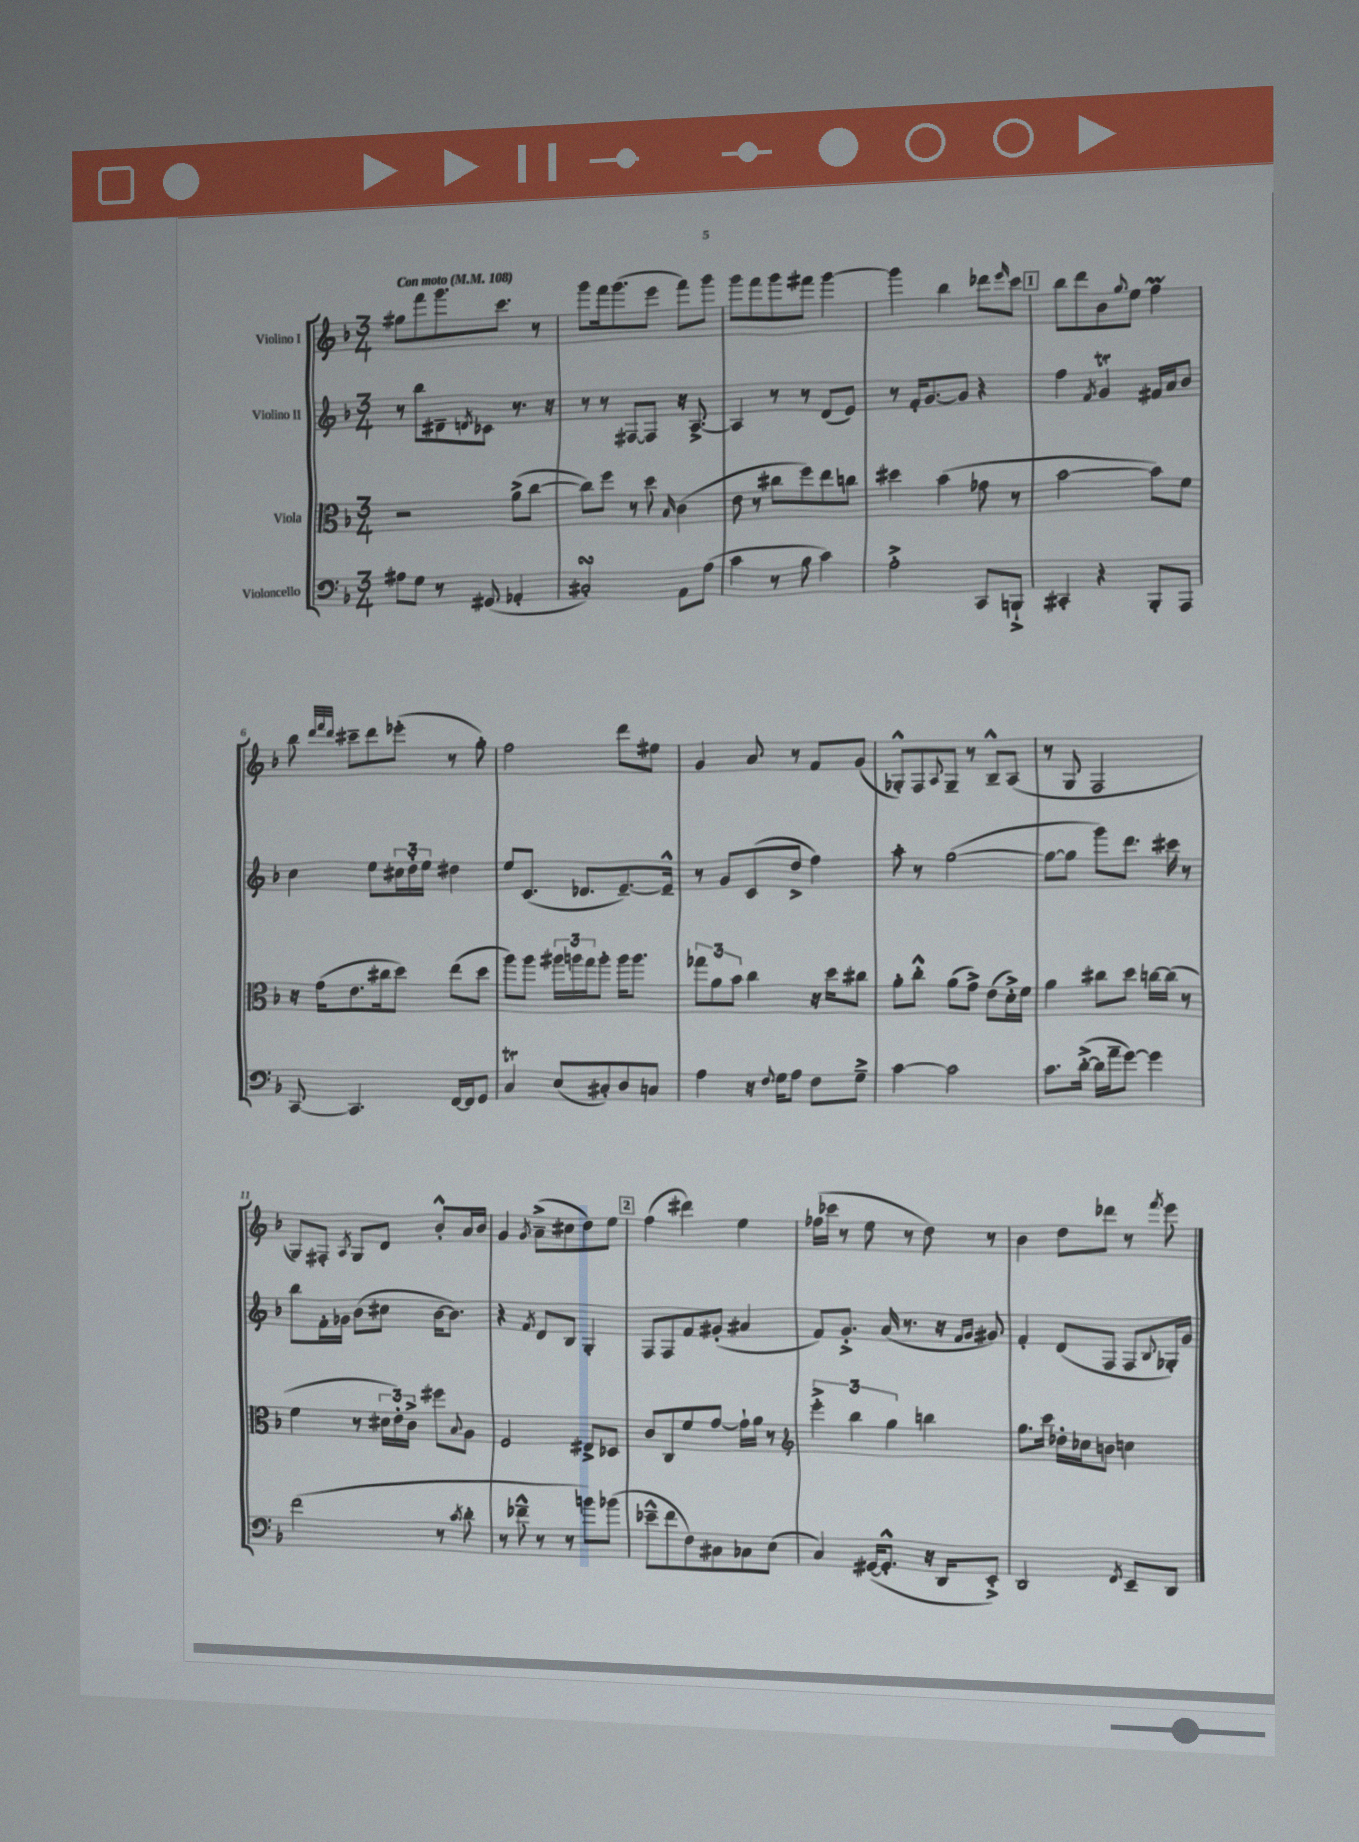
<<
\new StaffGroup <<
\new Staff = "s0" \with { instrumentName = "Violino I" } {
    \clef treble \key f \major \numericTimeSignature \time 3/4 \tempo "Con moto" 4 = 108
    gis''8 f'''8 g'''8. c'''8. r8 |
    g'''8 f'''16 g'''8.( e'''8 f'''8) g'''8 |
    g'''8 f'''8 g'''8 fis'''8 g'''4~ |
    g'''4 bes''4 des'''8 \grace { e'''16 } c'''8 |
    \mark \markup { \box "1" } bes''8 d'''8 bes'8 \appoggiatura { g''8 } e''8 f''4\prall |
    bes''8 \grace { d'''32 f'''32 d'''32 } cis'''8-- d'''8 ees'''8-.( r8 g''8-.) |
    f''2 d'''8 eis''8 |
    g'4 a'8 r8 f'8 g'8( |
    ges8-.-^) f8 \appoggiatura { a8 } ges8-- r8 bes8---^ a8( |
    r8 g8 f2 |
    g8) fis8-. \acciaccatura { a8 } g8 d'8 bes'8-.-^ a'16 bes'16 |
    g'4 \acciaccatura { g'8 } a'8--->( cis''8 d''8) e''8 |
    \mark \markup { \box "2" } f''4( dis'''4) e''4 |
    fes''16( ces'''16 r8 e''8 r8 d''8) r8 |
    bes'4 d''8 des'''8 r8 \acciaccatura { f'''8 } e'''8 \bar "|." |
}
\new Staff = "s1" \with { instrumentName = "Violino II" } {
    \clef treble \key f \major \numericTimeSignature \time 3/4
    r8 bes''8 dis'8-- \acciaccatura { d'8 } ces'8 r8. r16 |
    r8 r8 fis8~ fis8 r16 a8.~-> |
    a4 r8 r8 d'8( e'8) |
    r8 f'16-. g'8.~ g'8 r4 |
    \mark \markup { \box "1" } f''4 \acciaccatura { f'8 } g'4\trill fis'16 a'16 bes'8 |
    c''4 e''8 \tuplet 3/2 { cis''16 d''16-. e''16 } dis''4 |
    e''8 c'8.( des'8. e'8.~--) e'16---^ |
    r8 g'8 c'8( d''8-> f''4) |
    a''8-. r8 g''2~( |
    g''8~ g''8 g'''8) d'''8. cis'''16 r8 |
    bes''8 f'16-. ges'16 bes'8( cis''8 bes'16~ bes'8.) |
    r4 \acciaccatura { f'8 } d'8 bes8 g4-. |
    \mark \markup { \box "2" } f8 f8 f'8 gis'8-.( ais'4 |
    f'8) g'8.-.-> a'16( r8. r16 \grace { f'16 g'16 } gis'8) |
    f'4-. d'8( f8 f8 \appoggiatura { bes8 } ges16-.) g'16 \bar "|." |
}
\new Staff = "s2" \with { instrumentName = "Viola" } {
    \clef alto \key f \major \numericTimeSignature \time 3/4
    r2 a'8->( c''8~ |
    c''8) f''8 r8 d''8 \grace { bes16 } c'4( |
    e'8 r8 cis''8 f''8) e''8 c''8 |
    dis''4 bes'4( ges'8 r8 |
    \mark \markup { \box "1" } bes'2~ bes'8) f'8 |
    r16 g'16( e'8. cis''16 d''8) e''8( d''8 |
    a''8) a''8 \tuplet 3/2 { ais''16 a''16 g''16 } a''8-. a''16 a''8. |
    \tuplet 3/2 { ges''8 a'8 bes'8 } c''4 r16 d''16 cis''8 |
    a'8-. c''8-.-^ a'8( g'8->) e'8( d'16-.->) f'16 |
    a'4 cis''8 d''8 c''16~ c''16( r8 |
    f'4 r8 \tuplet 3/2 { dis'16 e'16-.) c'16-> } fis''8 \appoggiatura { bes8 } a8 |
    f2 eis8-> des8 |
    \mark \markup { \box "2" } c'8 c8 f'8 g'8~ g'16-! a'16 r8 |
    \clef treble \tuplet 3/2 { e'''4-.-> bes''4 g''4 } b''4 |
    g''8. c'''16 des''16-. ces''16 b'8 c''4 \bar "|." |
}
\new Staff = "s3" \with { instrumentName = "Violoncello" } {
    \clef bass \key f \major \numericTimeSignature \time 3/4
    ais8 g8 r8 gis,8( aes,4-. |
    cis2-.\turn) a,8 a8( |
    c'4 r8 bes8 c'4) |
    a2-.-> c,8 b,,8-!-> |
    \mark \markup { \box "1" } cis,4-. r4 bes,,8-. a,,8 |
    c,8~ c,4. f,16~ f,16 g,8 |
    c4\trill e8( cis8-.) d8 c8 |
    a4 r16 \appoggiatura { f8 } g16 a8 f8 g8---> |
    c'4~ c'2 |
    c'8. d'16~-.->( d'16 a'16-- g'8~) g'4 |
    f'2( r8 \acciaccatura { c'8 } d'8-. |
    r8 fes'8---^ r8 r8 b'8) bes'8( |
    \mark \markup { \box "2" } ees'8---^ f'8 f8) cis8 ces8 e8( |
    c4) gis,16~( gis,8.-.-^ r16 d,16 e,8-.->) |
    d,2 \acciaccatura { f,8 } e,8-- d,8 \bar "|." |
}
>>
>>
